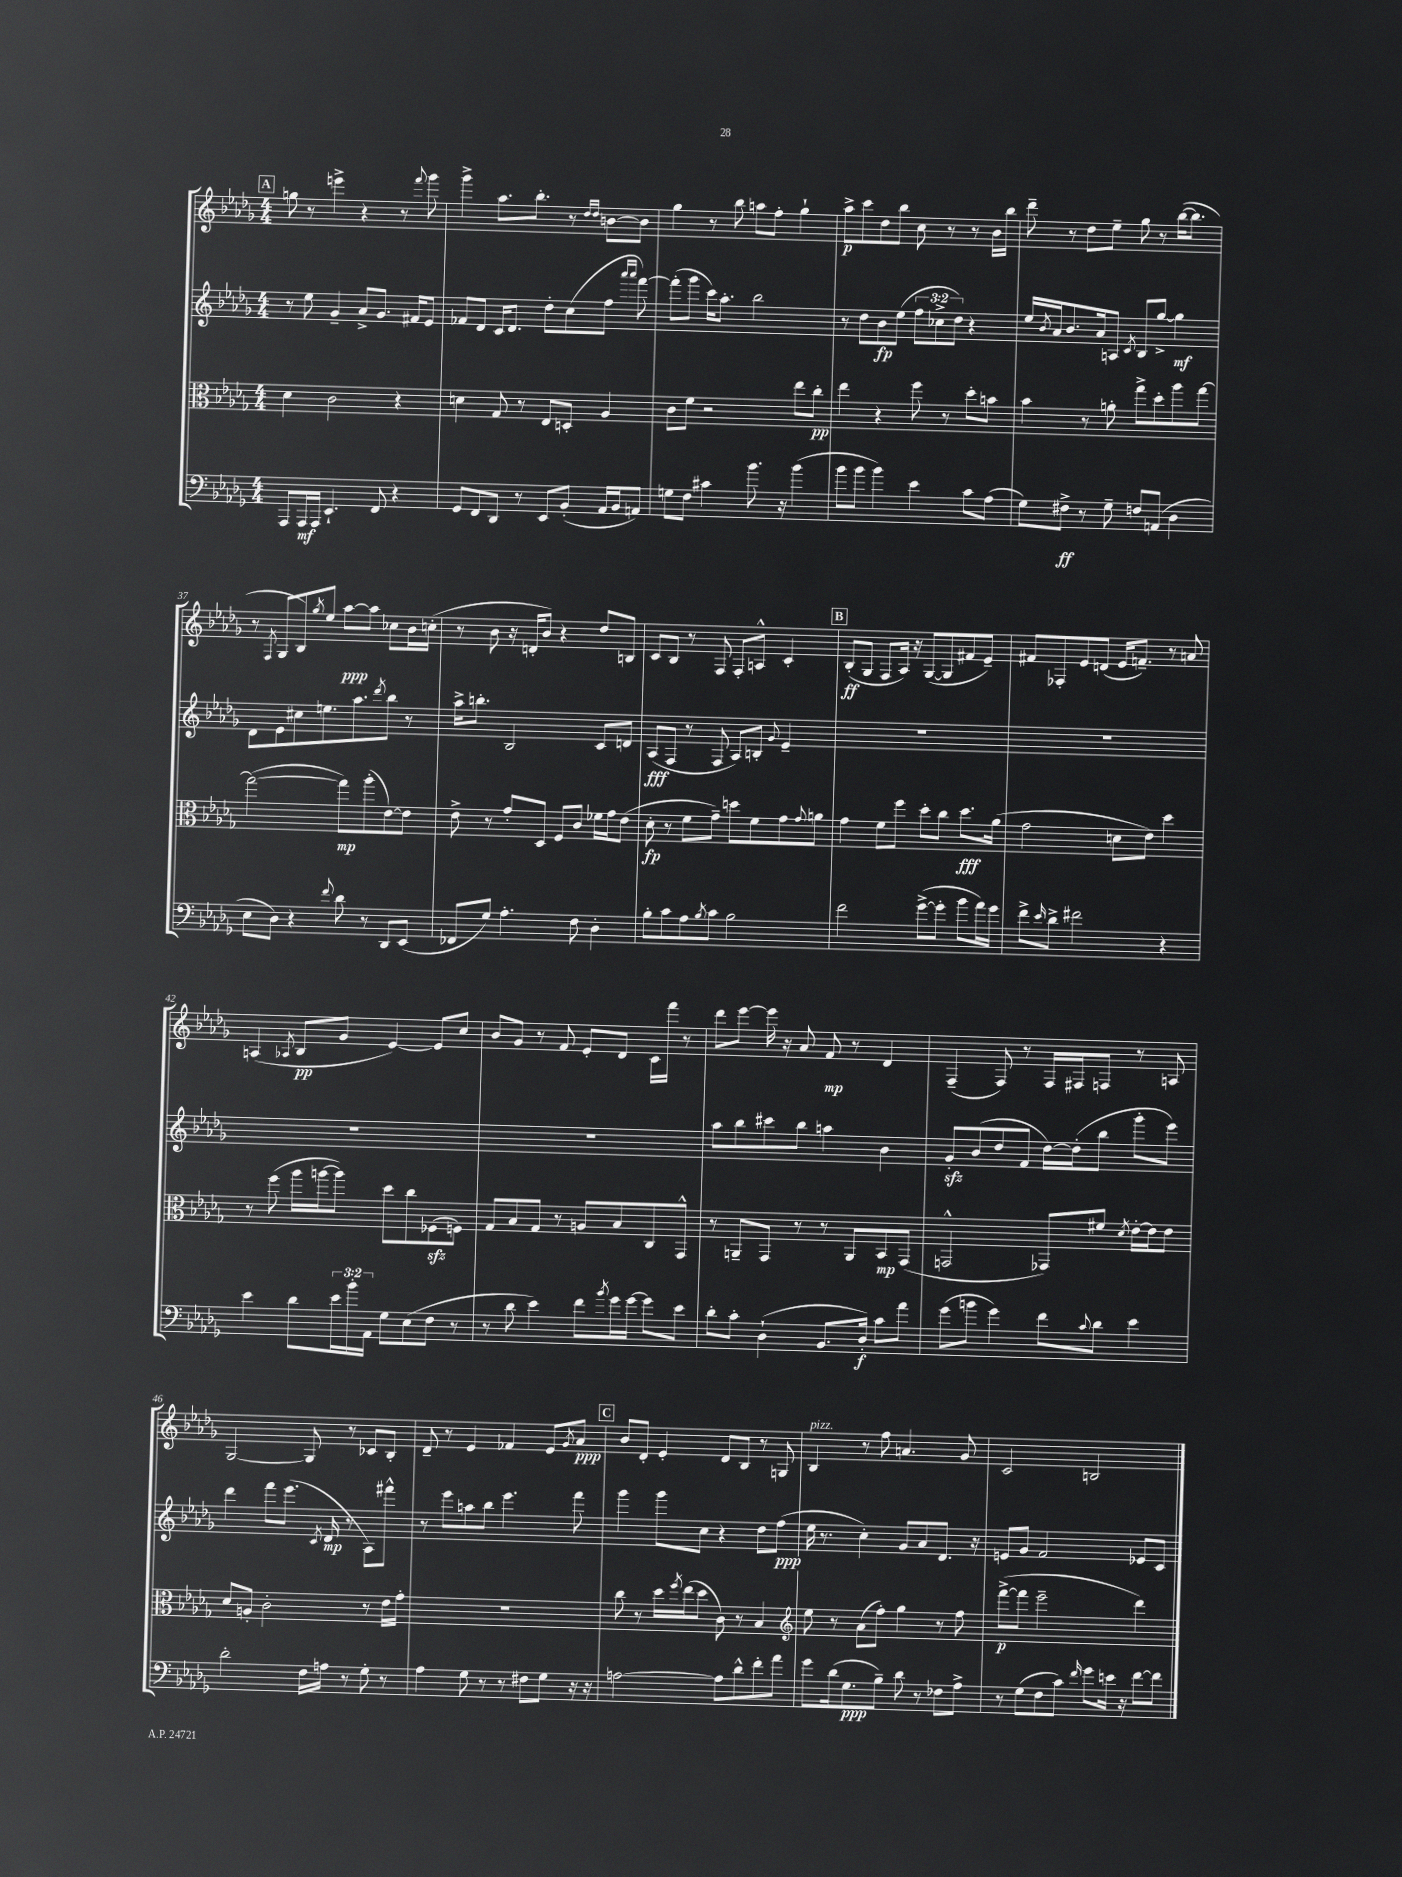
<<
\new StaffGroup <<
\new Staff = "s0" {
    \clef treble \key des \major \numericTimeSignature \time 4/4
    \mark \markup { \box "A" } g''8 r8 e'''4-> r4 r8 \appoggiatura { f'''8 } ges'''8 |
    ges'''4-> aes''8. bes''8.-. r8 \grace { des''16 des''16 } b'8~ b'8 |
    ges''4 r8 bes''8 a''8 f''8-. ges''4-! |
    aes''8->\p c'''8 des''8 bes''8 c''8 r8 r8 bes'16 bes''16 |
    des'''8-- r8 des''8 ees''8-- ges''8 r8 bes''16~( bes''8. |
    r8 \acciaccatura { f8 } ges8 bes8) \acciaccatura { ges''8 } ees''8 aes''8~\ppp aes''8 ces''8 bes'16 c''16-.( |
    r8 bes'8 r16 d'16-. bes'8) r4 des''8 b8 |
    c'8 bes8 r8 f8 f8-. a8-^ c'4-. |
    \mark \markup { \box "B" } bes8-.\ff( ges8 f8 aes16) r16 ges8~( ges8 fis'8 ees'8--) |
    fis'8 fes8-. ees'8 d'8( ees'16 f'8.--) r8 a'8 |
    a4( \acciaccatura { aes8 } bes8\pp ges'8 ees'4~) ees'8 c''8 |
    bes'8 ges'8 r8 f'8 ees'8-. des'8 c'16 f'''16 r8 |
    des'''8 ees'''8~ ees'''16 r16 aes'8 f'8\mp r8 des'4 |
    f4--( f8) r8 f16 fis16 f8 r8 a8 |
    ges2~ ges8 r8 ces'8 bes8-. |
    des'8-- r8 ees'4 fes'4 ees'8 \acciaccatura { ges'8 } aes'8\ppp |
    \mark \markup { \box "C" } bes'8 des'8-. ees'4-. des'8 bes8 r8 g8 |
    bes4^\markup { \italic "pizz." } r8 f''8 a'4. ges'8 |
    c'2 b2 \bar "|." |
}
\new Staff = "s1" {
    \clef treble \key des \major \numericTimeSignature \time 4/4 \override Staff.TupletNumber.text = #tuplet-number::calc-fraction-text
    \mark \markup { \box "A" } r8 ees''8 ges'4-- aes'8-> ges'8. fis'16 ees'8 |
    fes'8 des'8 c'16 des'8. des''8-. c''8( f''8 \grace { aes'''16 aes'''16 } f'''8~) |
    f'''8-.( ges'''8 c'''16) aes''8.-. bes''2 |
    r8 des''8 bes'8\fp ees''8( \tuplet 3/2 { f''8 ces''8-> des''8) } r4 |
    ees''16 \acciaccatura { bes'8 } aes'16 bes'8. aes'16 a8 \acciaccatura { c'8 } bes8 ges''8~-> ges''4\mf |
    des'8 ees'8 cis''8 e''8. aes''8. \acciaccatura { des'''8 } bes''8 r8 |
    aes''16-> b''8.-. bes2 c'8 d'8 |
    aes8\fff( f8 r8 f8 aes8) b8-. \appoggiatura { ges'8 } ees'4-- |
    \mark \markup { \box "B" } R1 |
    R1 |
    R1 |
    R1 |
    aes''8 bes''8 cis'''8 bes''8 a''4 bes'4 |
    ges'8-.\sfz bes'8( des''8 f'8 des''16~) des''16-.( bes''8 ges'''8-. ees'''8) |
    des'''4 f'''8 ees'''8.( \acciaccatura { c'8 } des'16\mp r8 aes8) fis'''8-^ |
    r8 ees'''8 a''8 bes''8 ees'''4. f'''8 |
    \mark \markup { \box "C" } ges'''4 ges'''8 c''8 r4 des''8 f''8\ppp( |
    ees''16 r8. c''4-.) ges'8 aes'8 des'8. r16 |
    e'8 ges'8 f'2 ees'8 c'8 \bar "|." |
}
\new Staff = "s2" {
    \clef alto \key des \major \numericTimeSignature \time 4/4
    \mark \markup { \box "A" } des'4 c'2 r4 |
    d'4 ges8 r8 ees8 d8-. aes4 |
    c'8 f'8 r2 ees''8 c''8-.\pp |
    ees''4 r4 f''8 r8 des''8-. b'8 |
    bes'4 r8 a'8-. ges''8-> des''8-. aes''8 ges''8~ |
    ges''2~( ges''8\mp) aes''8-.( ees'8~) ees'8 |
    ees'8-> r8 ges'8-. des8 f8 c'8 fes'16 ges'16 ees'8( |
    des'8-.\fp r8 f'8 ges'8--) d''8 f'8 ges'8 \appoggiatura { ges'8 } a'8 |
    \mark \markup { \box "B" } ges'4 f'8 f''8 des''8-. c''8 des''8.\fff aes'16( |
    ges'2 d'8 ees'8) des''4 |
    r8 f''8( aes''16 a''16~ a''8) des''8 c''8 fes8\sfz( f8) |
    ges8 bes8 ges8 r8 a8 bes8 c8 ges,8-^ |
    r8 a,8-- ges,8 r8 r8 a,8 bes,8\mp ges,8( |
    g,2-^ ges,8) fis'8 \acciaccatura { des'8 } ees'16~-. ees'16 ees'8 |
    des'8 a8-. c'2-. r8 ees'16 ges'16-. |
    R1 |
    \mark \markup { \box "C" } c''8 r8 des''16 \acciaccatura { f''8 } ees''16( des''8 c'8) r8 bes4 |
    \clef treble ees''8 r8 aes'8( f''8-.) ges''4 r8 f''8 |
    f'''8~->\p( f'''8 ees'''2-- des'''4) \bar "|." |
}
\new Staff = "s3" {
    \clef bass \key des \major \numericTimeSignature \time 4/4 \override Staff.TupletNumber.text = #tuplet-number::calc-fraction-text
    \mark \markup { \box "A" } aes,,8 aes,,16\mf aes,,16 ees,4.-! f,8 r4 |
    ges,8 f,8 des,8 r8 ees,8 bes,8-.( aes,16 bes,16 a,8) |
    g8 f8 cis'4 bes'8. r16 bes'4( |
    bes'8 bes'8 bes'4) ees'4 c'8 aes8( |
    ges8) fis8->\ff r8 ges8-- f8 a,8( des4 |
    ees8 des8) r4 \appoggiatura { f'8 } des'8 r8 des,8 ees,8( |
    fes,8 ges8) aes4.-. f8 des4-. |
    bes8-. c'8 aes8 \acciaccatura { bes8 } c'8 bes2 |
    \mark \markup { \box "B" } f'2 ges'8~->( ges'8-. bes'8 aes'16) ges'16 |
    f'8-> \grace { ees'16 } des'8-> fis'2 r4 |
    ees'4 des'8 \tuplet 3/2 { ees'16 bes'16-. aes,16 } ges8 ees8( f8 r8 |
    r8 des'8 ees'4) f'8 \acciaccatura { bes'8 } ges'16 ges'16~ ges'8 ees'8 |
    des'8-. c'8-. des4-!( bes,8. des16-.\f) c'8 aes'8 |
    ges'8( b'8 ges'4) f'8 \appoggiatura { c'8 } des'8 ees'4 |
    des'2-. f16 a16 r8 ges8-. r8 |
    aes4 ges8 r8 r8 fis8 ges8 r16 r16 |
    \mark \markup { \box "C" } a2~ a8 des'8-^ f'8-. aes'8 |
    ges'8 des'16( ges8.\ppp bes8--) des'8 r8 fes8 aes8-> |
    r8 ges8( f8 c'8) \grace { f'16 } ges'8 e'16 r16 f'8~ f'8 \bar "|." |
}
>>
>>
\layout { \context { \Score currentBarNumber = #32 } }
